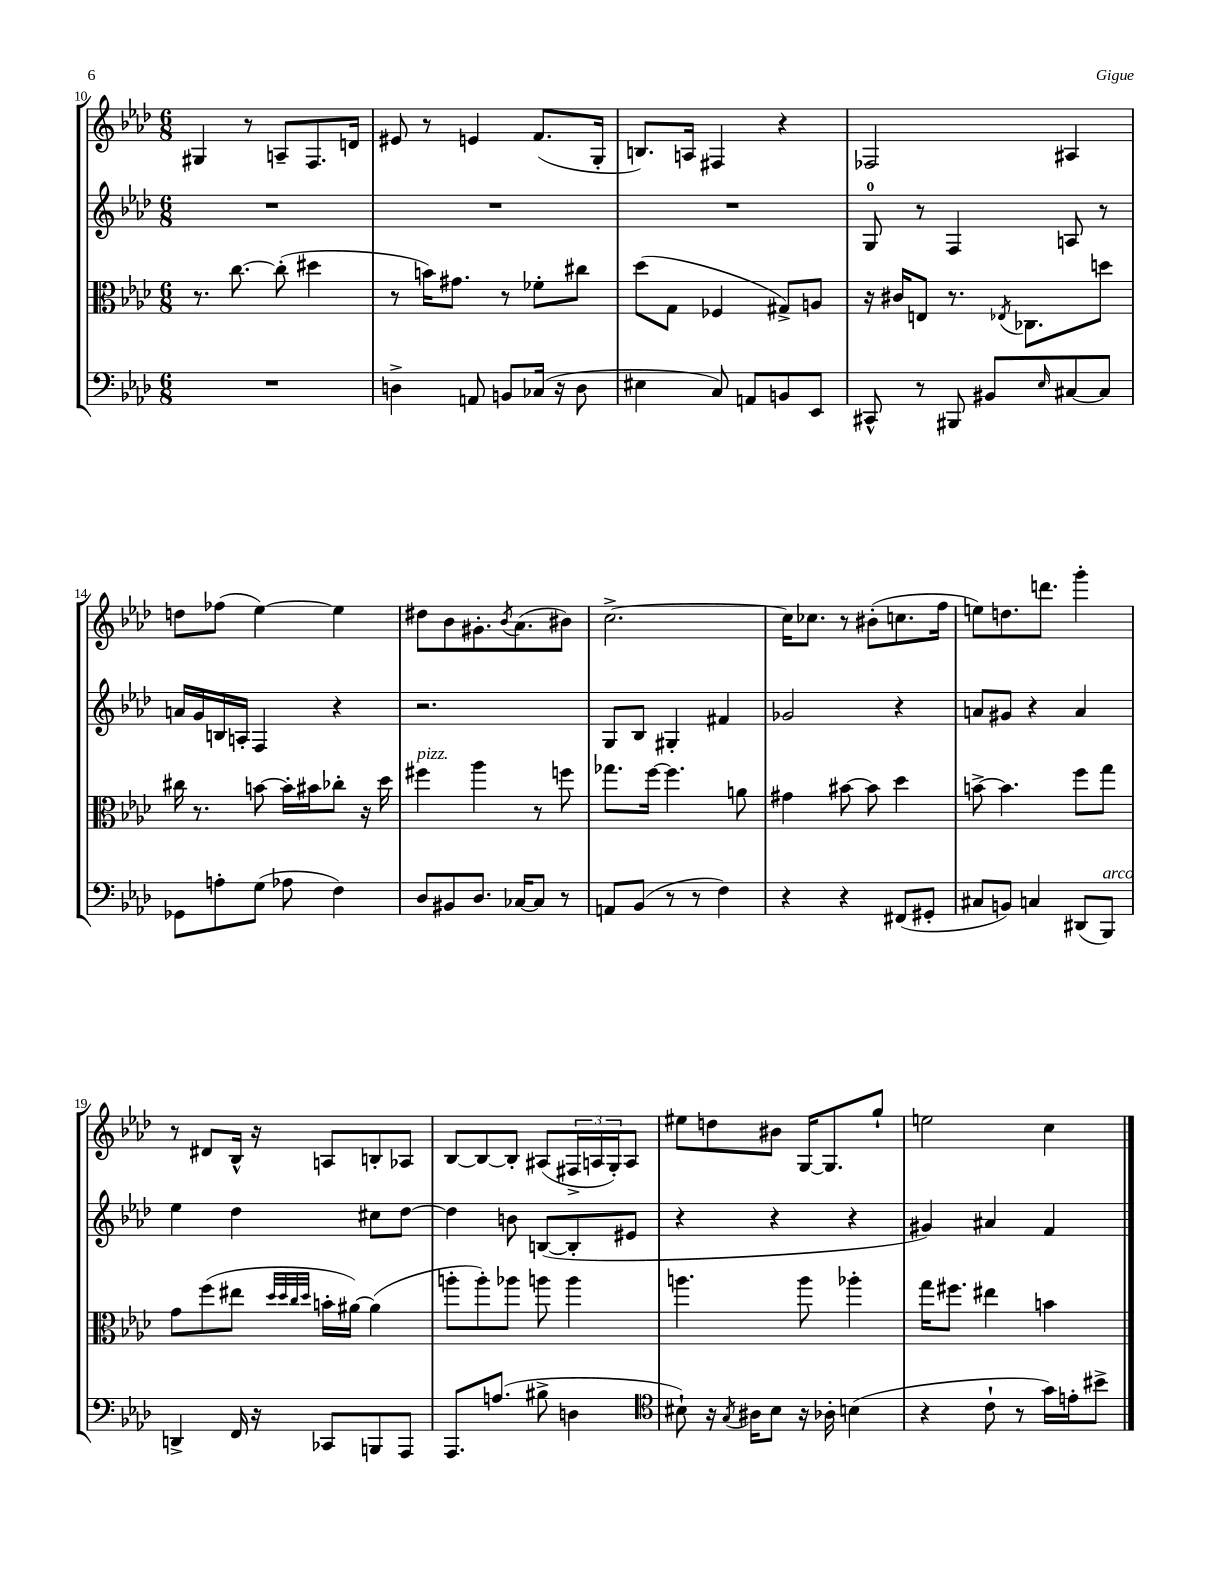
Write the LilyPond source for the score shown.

<<
\new StaffGroup <<
\new Staff = "s0" {
    \clef treble \key aes \major \numericTimeSignature \time 6/8
    gis4 r8 a8-- f8. d'16 |
    eis'8 r8 e'4 f'8.( g16-. |
    b8.) a16 fis4 r4 |
    fes2 ais4 |
    d''8 fes''8( ees''4~) ees''4 |
    dis''8 bes'8 gis'8.-. \acciaccatura { bes'8 } aes'8.( bis'8) |
    c''2.~-> |
    c''16 ces''8. r8 bis'8-.( c''8. f''16 |
    e''8) d''8. d'''8. g'''4-. |
    r8 dis'8 bes16-^ r16 a8 b8-. aes8 |
    bes8~ bes8~ bes8-. ais8( \tuplet 3/2 { fis16-> a16 g16-.) } a8 |
    eis''8 d''8 bis'8 g16~ g8. g''8-! |
    e''2 c''4 \bar "|." |
}
\new Staff = "s1" {
    \clef treble \key aes \major \numericTimeSignature \time 6/8
    R2. |
    R2. |
    R2. |
    g8-0 r8 f4 a8 r8 |
    a'16 g'16 b16 a16-. f4 r4 |
    r2. |
    g8 bes8 gis4-. fis'4 |
    ges'2 r4 |
    a'8 gis'8 r4 a'4 |
    ees''4 des''4 cis''8 des''8~ |
    des''4 b'8 b8~( b8-. eis'8 |
    r4 r4 r4 |
    gis'4) ais'4 f'4 \bar "|." |
}
\new Staff = "s2" {
    \clef alto \key aes \major \numericTimeSignature \time 6/8
    r8. c''8.~ c''8-.( dis''4 |
    r8 b'16) gis'8. r8 fes'8-. cis''8 |
    des''8( g8 fes4 gis8->) a8 |
    r16 cis'16 e8 r8. \acciaccatura { ees8 } ces8. d''8 |
    cis''16 r8. b'8~ b'16-. bis'16 ces''8-. r16 des''16 |
    fis''4^\markup { \italic "pizz." } aes''4 r8 f''8 |
    ges''8. f''16~ f''4. a'8 |
    gis'4 bis'8~ bis'8 des''4 |
    b'8~-> b'4. f''8 g''8 |
    g'8 f''8( eis''8 \grace { des''32 des''32 c''32 des''32 } b'16-. ais'16~) ais'4( |
    a''8-. a''8-.) aes''8 a''8 a''4 |
    a''4. a''8 aes''4-. |
    g''16 fis''8. eis''4 b'4 \bar "|." |
}
\new Staff = "s3" {
    \clef bass \key aes \major \numericTimeSignature \time 6/8
    R2. |
    d4-> a,8 b,8 ces16( r16 d8 |
    eis4 c8) a,8 b,8 ees,8 |
    cis,8-^ r8 bis,,8 bis,8 \grace { ees16 } cis8~ cis8 |
    ges,8 a8-. g8( aes8 f4) |
    des8 bis,8 des8. ces16~ ces8 r8 |
    a,8 bes,8( r8 r8 f4) |
    r4 r4 fis,8( gis,8-. |
    cis8 b,8) c4 dis,8( bes,,8^\markup { \italic "arco" }) |
    d,4-> f,16 r16 ces,8 b,,8 aes,,8 |
    aes,,8. a8.( bis8-> d4 |
    \clef tenor bis8-!) r16 \acciaccatura { g8 } ais16 bis8 r16 aes16-. b4( |
    r4 c'8-! r8 g'16) e'16-. bis'8-> \bar "|." |
}
>>
>>
\layout { \context { \Score currentBarNumber = #10 } }
